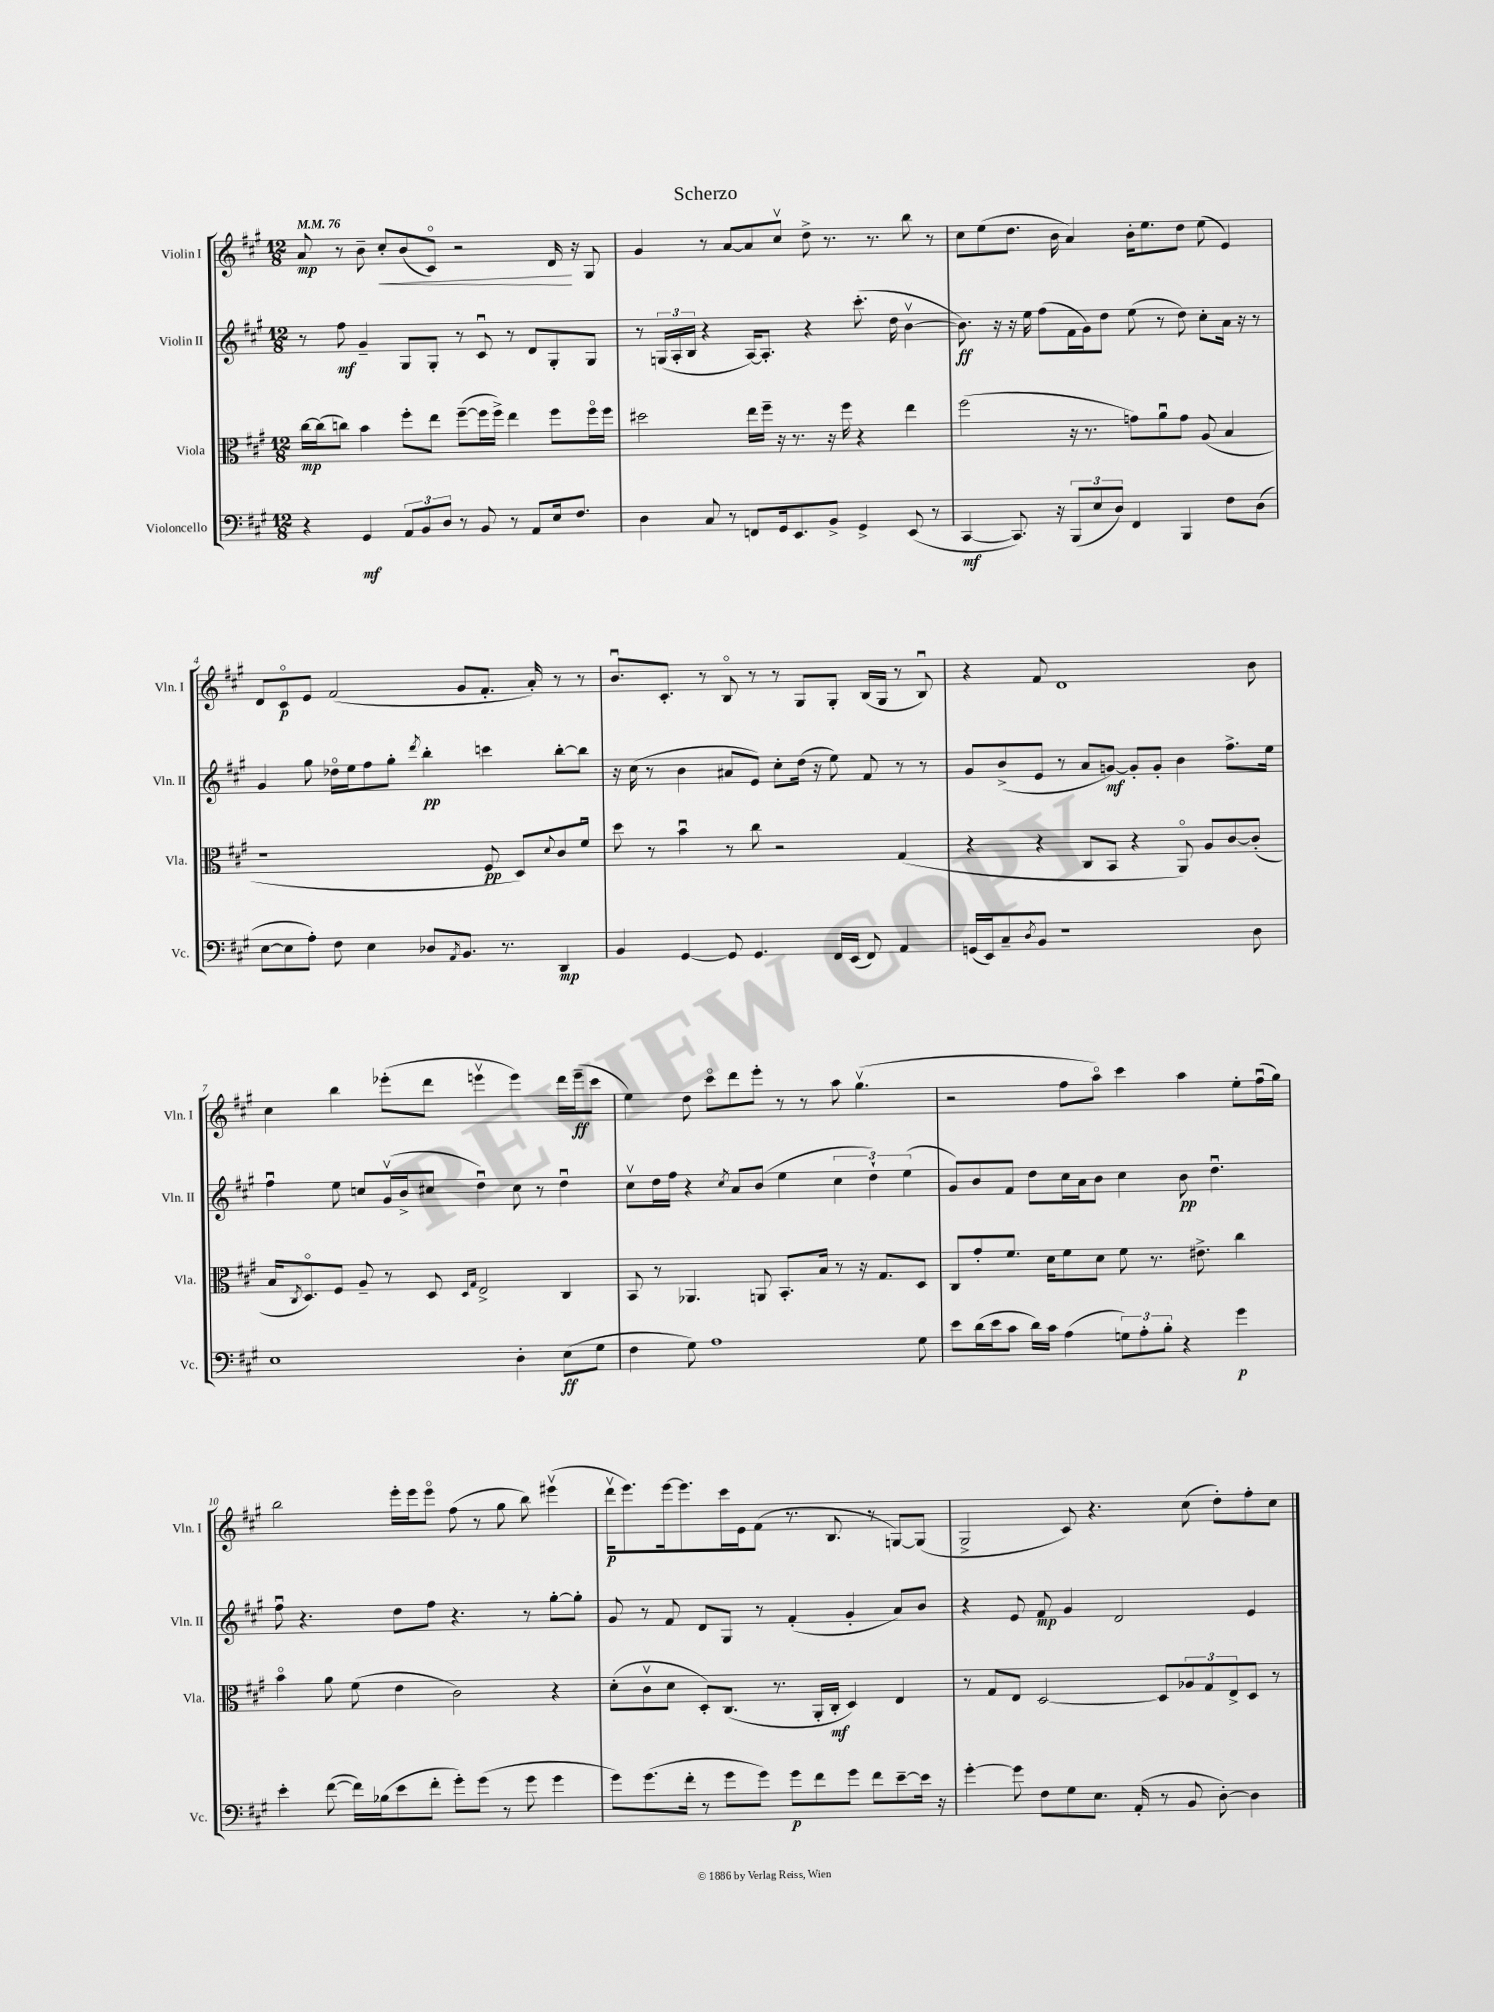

**kern	**kern	**kern	**kern
*staff4	*staff3	*staff2	*staff1
*clefF4	*clefC3	*clefG2	*clefG2
*k[f#c#g#]	*k[f#c#g#]	*k[f#c#g#]	*k[f#c#g#]
*M12/8	*M12/8	*M12/8	*M12/8
*MM76	*MM76	*MM76	*MM76
4r	[16cc#	8r	8a
.	(16cc#]	.	.
.	8cc)	8ff#	8r
4GG#	4b	4g#~	8b~
.	.	.	8cc#'
12AA	8ff#'	8G#	(8b
12BB	.	.	.
.	8ee	8G#'	8c#o)
12D	.	.	.
8r	([8ff#~	8r	2r
8BB	16ff#]	8c#u	.
.	16ff#^)	.	.
8r	4ee	8r	.
8AA	.	8d	.
16E	8ff#	8G#'	16d
8.F#	.	.	16r
.	16ff#o	8G#	8G#
.	16ff#	.	.
=	=	=	=
4D	2dd#	8r	4g#
.	.	(24G	.
.	.	24A'	.
.	.	24B	.
8C#	.	4r	8r
8r	.	.	[8a
8FF	16ee	[16A)	8a]
.	16ff#~	8.A']	.
16GG#	16r	.	8cc#v
8.EE	8.r	.	.
.	.	4r	8dd^
8BB^	16r	.	8.r
.	16ff#	.	.
4GG#^	4r	(8.ccc#'	.
.	.	.	8.r
.	.	16dd	.
(8EE	4ee	[4bv	8bb
8r	.	.	8r
=	=	=	=
[4CC#	(2ff#	8.b])	8cc#
.	.	.	(8ee
.	.	16r	.
8.CC#])	.	16r	8.dd
.	.	16ee	.
.	.	(8ff#	.
16r	.	.	16b
(12BBB	16r	16f#	4a)
.	8.r	16g#)	.
12E	.	.	.
.	.	8dd	.
12D)	.	.	.
4FF#	8g)	(8ee	16b'
.	.	.	8.ee
.	8au	8r	.
4BBB	8g	8dd)	8dd
.	(8A	8cc#'	(8ee
8F#	4B	16a	4e)
.	.	16r	.
(8D	.	8r	.
=	=	=	=
[8E	1r	4g#	8d
8E]	.	.	8c#o
8A')	.	8gg#	8e
8F#	.	16dd-o	(2f#
.	.	16ee	.
4E	.	8ff#	.
.	.	8gg#'	.
.	.	8qddd	.
8D-	.	4bb'	.
8qAA	.	.	.
8.BB	.	.	8g#
.	8F#	4ccc	8.f#'
8.r	.	.	.
.	8D)	.	.
.	.	.	16a')
.	8qqd	.	.
4DD	8c#	[8bb'	8r
.	8f#u	8bb]	8r
=	=	=	=
4BB	8dd	16r	8.bu
.	.	(16cc#	.
.	8r	8r	.
.	.	.	8.c#'
[4GG#	4bu	4b	.
.	.	.	8r
8GG#]	8r	8a#	8Bo
4.GG#	8cc#	8e)	8r
.	2r	8cc#'	8r
.	.	(16dd	8G#
.	.	16r	.
16FF#	.	8ee)	8G#'
(16EE	.	.	.
8FF#)	.	8f#	(16B
.	.	.	16G#
4AA	(4G#	8r	8r
.	.	8r	8Bu)
=	=	=	=
(16GG	4r	8g#	4r
16EE)	.	.	.
8C#~	.	(8b^	.
8qD	.	.	.
8BB	4r	8e	8f#
1r	.	8r	1d
.	8C#	8a	.
.	8BB	[8g)	.
.	4r	8g']	.
.	.	8g'	.
.	8AAo)	4b	.
.	8A	.	.
.	[8c#	8.ff#^	.
8D	(8c#']	.	8b
.	.	16ee	.
=	=	=	=
1E	16B	4ff#u	4cc#
.	8qC#	.	.
.	8.Do)	.	.
.	8F#	8ee	4bb
.	8A~	8cc	.
.	8r	(16g#v	(8eee-'
.	.	16b^	.
.	8D	8cc#	8ddd
.	16qqD	.	.
.	16qqG#	.	.
.	2E^	4ddu)	4eeev
4D'	.	8cc#	4eee)
.	.	8r	.
(8E	4C#	4ddu	16ddd
.	.	.	(16eee~
8G#	.	.	8ccc#
=	=	=	=
4F#	8BB	8cc#v	4ee)
.	8r	16dd	.
.	.	16ff#	.
8G#)	4.AA-	4r	8dd
1A	.	.	8ccc#o
.	.	8qcc#	.
.	.	8a	8ddd
.	8AA	(8b	8eee'
.	8.BB'	4ee	8r
.	.	.	8r
.	16B	.	.
.	8r	6cc#	8aa
.	16r	.	(4.gg#v
.	.	6dd`)	.
.	8.G#	.	.
.	.	(6ee	.
8G#	8D	.	.
=	=	=	=
8e	8C#	8g#)	2r
(16d	8g#'	8b	.
16e	.	.	.
8c#	8.f#	8f#	.
16d)	.	8dd	.
16c#	16d	.	.
(4A	8f#	16cc#	8ff#
.	.	16a	.
.	8d	8b	8aao)
12G)	8f#	4cc#	4ccc#
12A'	.	.	.
.	8.r	.	.
12B'	.	.	.
4r	.	8b	4aa
.	8.e#^	.	.
.	.	4.ddu	.
4g#	4cc#	.	8ee'
.	.	.	(16ff#u
.	.	.	16gg#)
=	=	=	=
4e'	4bo	8ff#u	2bb
.	.	4.r	.
([8f#	8a	.	.
16f#])	(8f#	.	.
(16B-	.	.	.
8e	4e	8dd	16eee'
.	.	.	16eee
8f#'	.	8ff#	8eeeo
8g#')	2c#)	4.r	(8ff#
(8g#	.	.	8r
8r	.	.	8gg#
8g#	.	8r	8bb)
4g#	4r	[8gg#'	(4eee#v
.	.	8gg#']	.
=	=	=	=
8g#)	(8d'	8g#	16dddv
.	.	.	8.eee)
(8.g#	8c#v	8r	.
.	8d	8f#	[16eee
16f#'	.	.	8.eee]
8r	8D')	8d	.
8g#	(8.C#	8G#	16ccc#
.	.	.	16e
8g#)	.	8r	(8f#
.	8.r	.	.
8g#	.	(4f#'	8.r
8f#	16AA'	.	.
.	16C#'	.	8.B
8g#	4D)	4g#'	.
8f#	.	.	8r
[8e~	4E	8a)	[8G)
16e]	.	8b	(8G]
16r	.	.	.
=	=	=	=
[4g#'	8r	4r	2G#^
.	8G#	.	.
8g#]	8E	8e	.
8F#	[2D	8f#	.
8G#	.	4g#	8c#)
8.E	.	.	4.r
.	.	2d	.
(16AA'	.	.	.
8r	8D]	.	.
8BB	12A-	.	(8cc#
.	12G#	.	.
[8D')	.	.	8dd')
.	12E^	.	.
4D]	8D	4e	8ff#'
.	8r	.	8cc#
==	==	==	==
*-	*-	*-	*-
